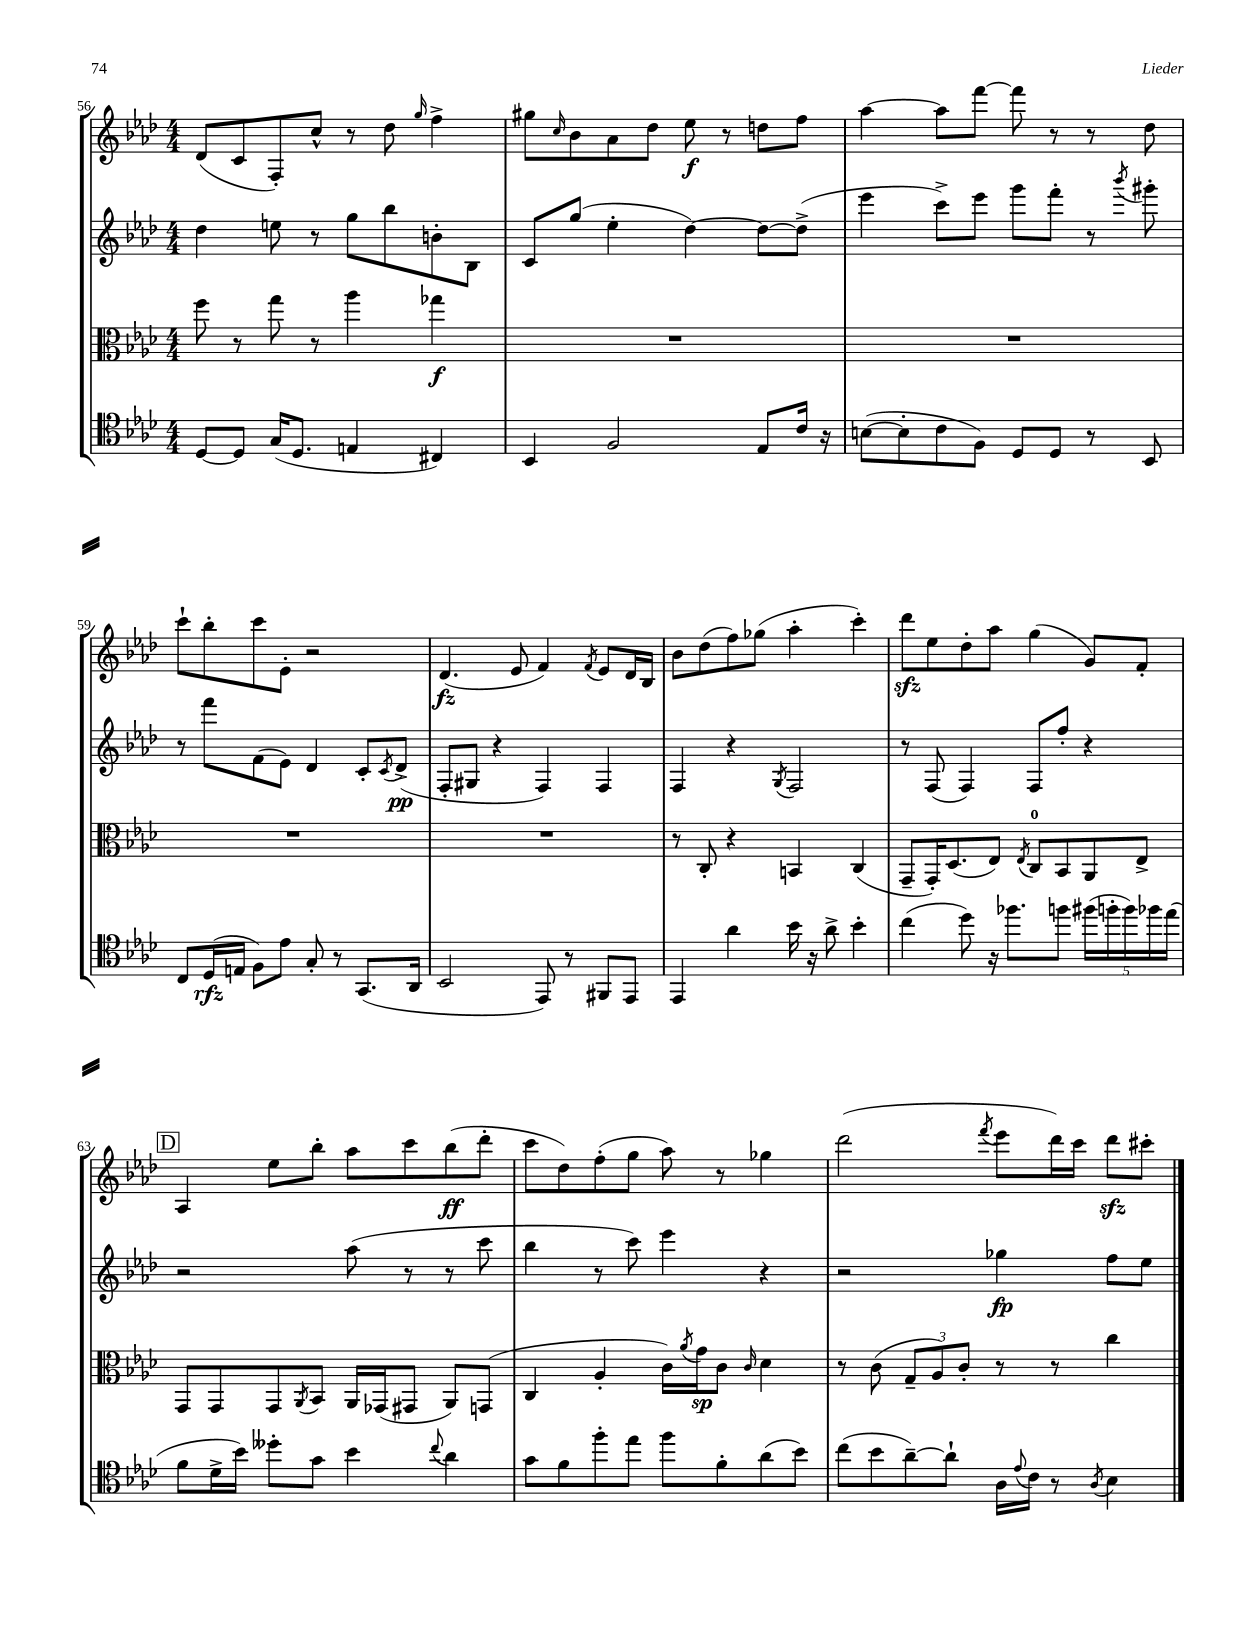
<<
\new StaffGroup <<
\new Staff = "s0" {
    \clef treble \key aes \major \numericTimeSignature \time 4/4
    des'8( c'8 f8-.) c''8-^ r8 des''8 \grace { g''16 } f''4-> |
    gis''8 \grace { c''16 } bes'8 aes'8 des''8 ees''8\f r8 d''8 f''8 |
    aes''4~ aes''8 f'''8~ f'''8 r8 r8 des''8 |
    c'''8-! bes''8-. c'''8 ees'8-. r2 |
    des'4.\fz( ees'8 f'4) \acciaccatura { f'8 } ees'8 des'16 bes16 |
    bes'8 des''8( f''8) ges''8( aes''4-. c'''4-.) |
    des'''8\sfz ees''8 des''8-. aes''8 g''4( g'8) f'8-. |
    \mark \markup { \box "D" } aes4 ees''8 bes''8-. aes''8 c'''8 bes''8\ff( des'''8-. |
    c'''8 des''8) f''8-.( g''8 aes''8) r8 ges''4 |
    des'''2( \acciaccatura { f'''8 } ees'''8 des'''16) c'''16 des'''8\sfz cis'''8-. \bar "|." |
}
\new Staff = "s1" {
    \clef treble \key aes \major \numericTimeSignature \time 4/4
    des''4 e''8 r8 g''8 bes''8 b'8-. bes8 |
    c'8 g''8( ees''4-. des''4~) des''8~ des''8->( |
    ees'''4 c'''8->) ees'''8 g'''8 f'''8-. r8 \acciaccatura { bes'''8 } gis'''8-. |
    r8 f'''8 f'8( ees'8) des'4 c'8-. \acciaccatura { c'8 } des'8->\pp( |
    f8-. gis8 r4 f4) f4 |
    f4 r4 \acciaccatura { g8 } f2 |
    r8 f8( f4) f8 f''8-. r4 |
    \mark \markup { \box "D" } r2 aes''8( r8 r8 c'''8 |
    bes''4 r8 c'''8) ees'''4 r4 |
    r2 ges''4\fp f''8 ees''8 \bar "|." |
}
\new Staff = "s2" {
    \clef alto \key aes \major \numericTimeSignature \time 4/4
    f''8 r8 g''8 r8 aes''4 ges''4\f |
    R1 |
    R1 |
    R1 |
    R1 |
    r8 c8-. r4 b,4 c4( |
    g,8-- g,16-.) des8.( ees8) \acciaccatura { ees8 } c8-0 bes,8 aes,8 ees8-> |
    \mark \markup { \box "D" } g,8 g,8 g,8 \acciaccatura { aes,8 } bes,8 aes,16 ges,16( gis,8 aes,8) g,8( |
    c4 aes4-. c'16) \acciaccatura { aes'8 } g'16\sp c'8 \grace { c'16 } des'4 |
    r8 c'8( \tuplet 3/2 { g8-- aes8) c'8-. } r8 r8 c''4 \bar "|." |
}
\new Staff = "s3" {
    \clef tenor \key aes \major \numericTimeSignature \time 4/4
    des8~ des8 g16( des8. e4 cis4) |
    bes,4 f2 ees8 c'16 r16 |
    b8~( b8-. c'8 f8) des8 des8 r8 bes,8 |
    c8 des16\rfz( e16 f8) ees'8 g8-. r8 g,8.( aes,16 |
    bes,2 ees,8) r8 fis,8 ees,8 |
    ees,4 aes'4 bes'16 r16 aes'8-> bes'4-. |
    c''4( des''8) r16 fes''8. f''8 \tuplet 5/4 { fis''16( f''16-. f''16) fes''16 ees''16( } |
    \mark \markup { \box "D" } f'8 des'16-> bes'16) deses''8-. g'8 bes'4 \appoggiatura { c''8 } aes'4 |
    g'8 f'8 f''8-. ees''8 f''8 f'8-. aes'8( bes'8) |
    c''8( bes'8 aes'8~--) aes'8-! aes16 \appoggiatura { ees'8 } c'16 r8 \acciaccatura { aes8 } bes4 \bar "|." |
}
>>
>>
\layout { \context { \Score currentBarNumber = #56 } }
